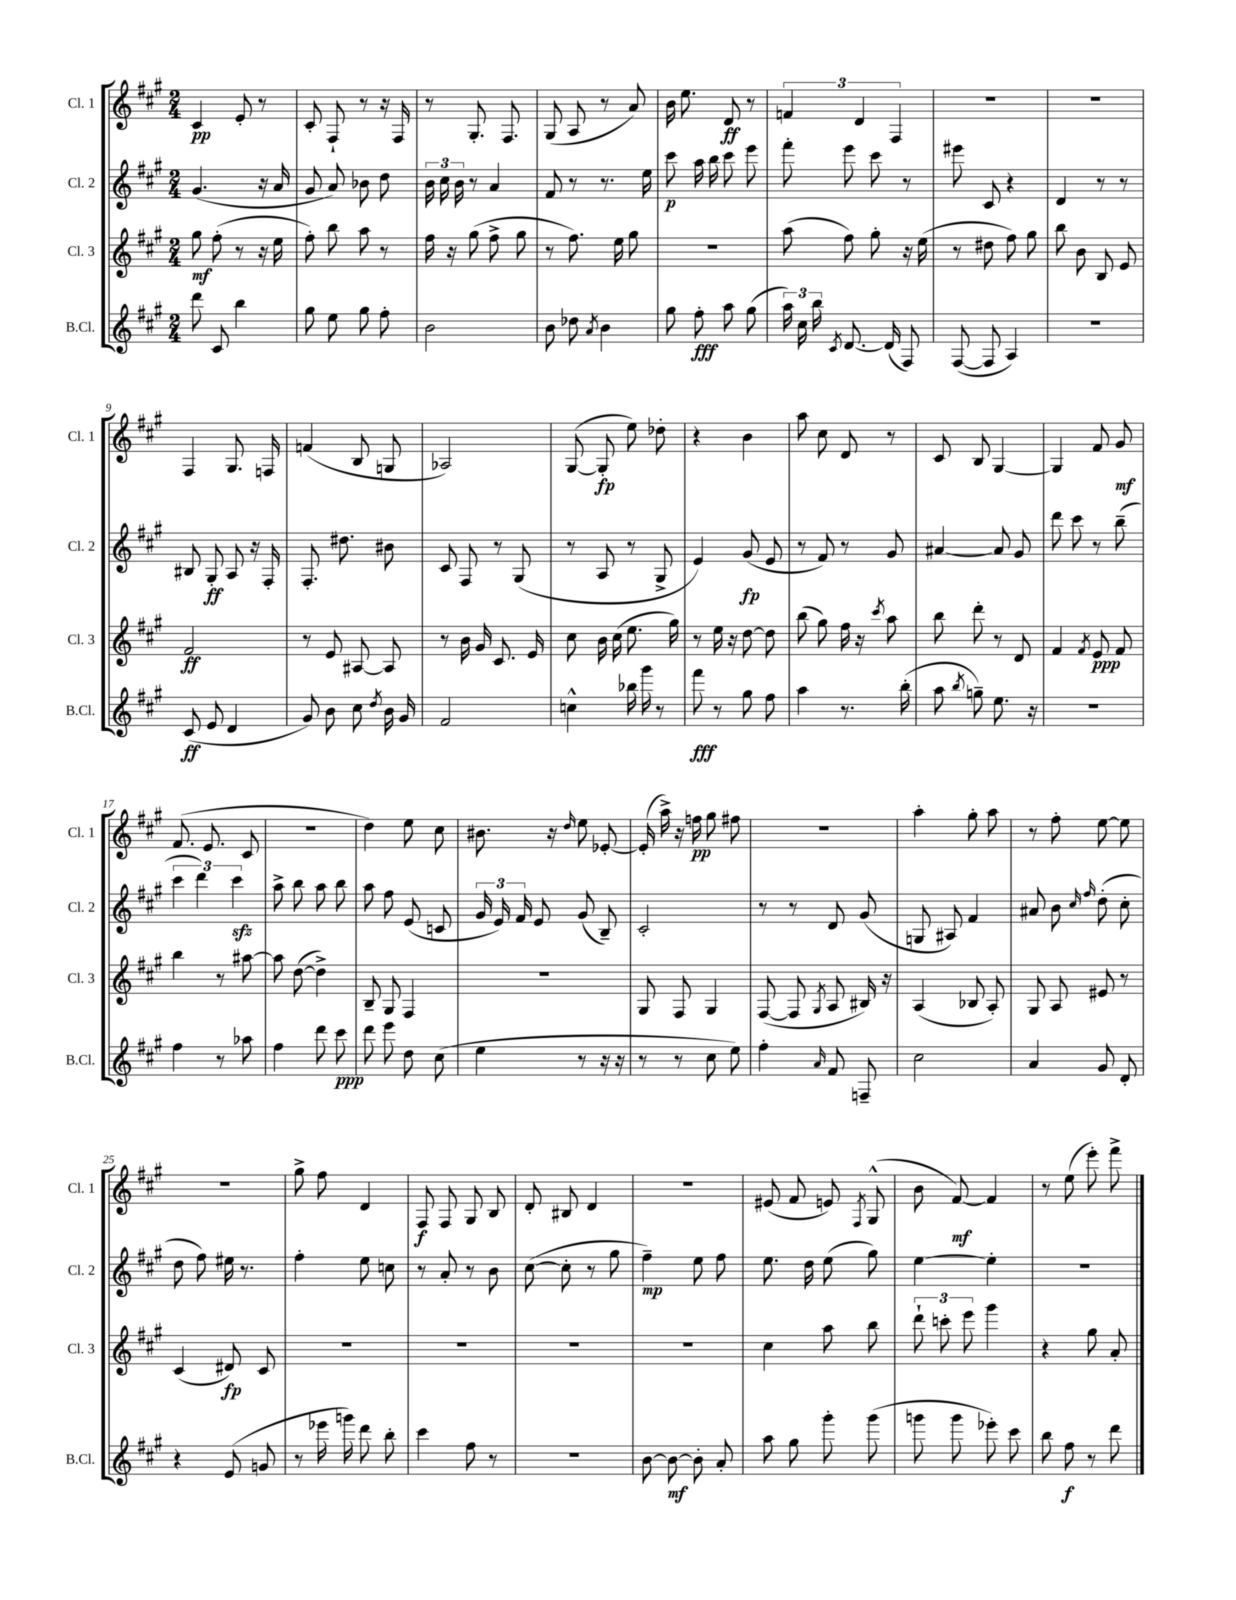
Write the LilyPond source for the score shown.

<<
\new StaffGroup <<
\new Staff = "s0" \with { instrumentName = "Cl. 1" shortInstrumentName = "Cl. 1" } {
    \clef treble \key a \major \numericTimeSignature \time 2/4
    \autoBeamOff cis'4\pp e'8-. r8 |
    cis'8-. fis8-! r8 r16 fis16 |
    r8 gis8.-. fis8. |
    gis8( a8 r8 a'8) |
    b'16 e''8. d'8\ff r8 |
    \tuplet 3/2 { f'4 d'4 fis4 } |
    r2 |
    r2 |
    fis4 gis8. f16 |
    f'4( b8 g8 |
    aes2) |
    gis8~( gis8-.\fp e''8) des''8-. |
    r4 b'4 |
    a''8 cis''8 d'8 r8 |
    cis'8 b8 gis4~ |
    gis4 fis'8 gis'8\mf |
    fis'8.( e'8. cis'8 |
    R2 |
    d''4) e''8 cis''8 |
    bis'8. r16 \grace { d''16 } e''8 ees'8~-. |
    ees'16-.( a''16->) r16 f''16\pp gis''8 fis''8 |
    r2 |
    a''4-. gis''8-. a''8 |
    r8 fis''8-. e''8~ e''8 |
    R2 |
    gis''8-> fis''8 d'4 |
    fis8\f fis8 gis8 b8 |
    d'8-. bis8 d'4 |
    R2 |
    eis'8( fis'8 e'8) \acciaccatura { fis8 } gis8-^( |
    b'8 fis'8~\mf) fis'4 |
    r8 e''8( e'''8-.) fis'''8-> \bar "|." |
}
\new Staff = "s1" \with { instrumentName = "Cl. 2" shortInstrumentName = "Cl. 2" } {
    \clef treble \key a \major \numericTimeSignature \time 2/4
    \autoBeamOff gis'4.( r16 a'16 |
    gis'8 a'8) bes'8 d''8 |
    \tuplet 3/2 { b'16 cis''16 b'16 } r8 a'4 |
    fis'8 r8 r8. e''16 |
    cis'''8\p a''16 b''16 cis'''8 e'''8 |
    fis'''8-. e'''8 cis'''8 r8 |
    eis'''8 cis'8 r4 |
    d'4 r8 r8 |
    bis8 gis8-.\ff a8 r16 fis16-. |
    fis8.-. dis''8. bis'8 |
    cis'8 fis8 r8 gis8( |
    r8 a8 r8 gis8-> |
    e'4) gis'8\fp( e'8 |
    r8 fis'8) r8 gis'8 |
    ais'4~ ais'8 gis'8 |
    d'''8 cis'''8 r8 b''8--( |
    \tuplet 3/2 { cis'''4 d'''4) cis'''4\sfz } |
    a''8-> b''8 a''8 b''8 |
    a''8 fis''8 e'8( c'8 |
    \tuplet 3/2 { gis'16 e'16) fis'16 } e'8 gis'8( b8--) |
    cis'2-. |
    r8 r8 d'8 gis'8( |
    g8 ais8) fis'4 |
    ais'8 b'8 \grace { cis''16 fis''16 } d''8-.( cis''8-. |
    d''8 fis''8) eis''16 r8. |
    fis''4-. e''8 c''8 |
    r8 a'8-. r8 b'8 |
    cis''8~( cis''8-. r8 gis''8 |
    fis''4--\mp) e''8 fis''8 |
    e''8. d''16 e''8( gis''8) |
    e''4~ e''4-. |
    R2 \bar "|." |
}
\new Staff = "s2" \with { instrumentName = "Cl. 3" shortInstrumentName = "Cl. 3" } {
    \clef treble \key a \major \numericTimeSignature \time 2/4
    \autoBeamOff gis''8\mf fis''8-.( r8 r16 e''16 |
    fis''8-.) b''8 a''8 r8 |
    fis''16 r16 gis''8( fis''8-> gis''8 |
    r8 fis''8.) e''16 gis''8 |
    R2 |
    a''8( fis''8) gis''8-. r16 e''16( |
    r8 dis''8 fis''8) gis''8 |
    b''8 b'8 b8 e'8 |
    fis'2\ff |
    r8 e'8 ais8~ ais8 |
    r8 b'16 gis'16 cis'8. e'16 |
    cis''8 b'16 cis''16( e''8. gis''16) |
    r8 e''16 r16 d''8~ d''8 |
    b''8( gis''8) fis''16 r16 \acciaccatura { cis'''8 } a''8 |
    b''8 d'''8-. r8 d'8 |
    fis'4 \acciaccatura { fis'8 } e'8\ppp fis'8 |
    b''4 r8 ais''8~ |
    ais''8 d''8~( d''4->) |
    b8-- gis8 fis4 |
    r2 |
    gis8 fis8 gis4 |
    fis8~( fis8 \acciaccatura { gis8 } a8 bis16) r16 |
    a4( bes8 a8-.) |
    gis8 a8 eis'8 r8 |
    cis'4( dis'8\fp) cis'8 |
    r2 |
    R2 |
    R2 |
    R2 |
    cis''4 a''8 b''8 |
    \tuplet 3/2 { d'''8-! c'''8-. e'''8 } gis'''4 |
    r4 gis''8 a'8-. \bar "|." |
}
\new Staff = "s3" \with { instrumentName = "B.Cl." shortInstrumentName = "B.Cl." } {
    \clef treble \key a \major \numericTimeSignature \time 2/4
    \autoBeamOff d'''8 cis'8 b''4 |
    gis''8 e''8 gis''8 fis''8-. |
    b'2 |
    b'8 des''8 \acciaccatura { a'8 } b'4 |
    gis''8 fis''8-.\fff a''8 gis''8( |
    \tuplet 3/2 { a''16) cis''16 b''16 } \acciaccatura { cis'8 } d'8.~ d'16( fis8) |
    fis8~( fis8 a4) |
    R2 |
    cis'8\ff( e'8 d'4 |
    gis'8) b'8 cis''8 \acciaccatura { d''8 } b'16 gis'16 |
    fis'2 |
    c''4-^ bes''16 gis'''16 r8 |
    fis'''8\fff r8 gis''8 fis''8 |
    a''4 r8. b''16-.( |
    a''8 \acciaccatura { b''8 } g''8--) e''8. r16 |
    R2 |
    fis''4 r8 aes''8 |
    fis''4 d'''8 cis'''8\ppp |
    d'''8 e'''8 d''8 cis''8( |
    e''4 r8 r16 r16 |
    r8 r8 cis''8 e''8) |
    fis''4-. \grace { a'16 } fis'8 f8-- |
    cis''2 |
    a'4 gis'8 d'8-. |
    r4 e'8( g'8 |
    r8 ees'''16 g'''16) d'''8 b''8-. |
    cis'''4 fis''8 r8 |
    R2 |
    b'8~ b'8~\mf b'8-. a'8-. |
    a''8 gis''8 gis'''8-. gis'''8( |
    g'''8 g'''8 ees'''8-.) cis'''8 |
    b''8 fis''8\f r8 d'''8 \bar "|." |
}
>>
>>
